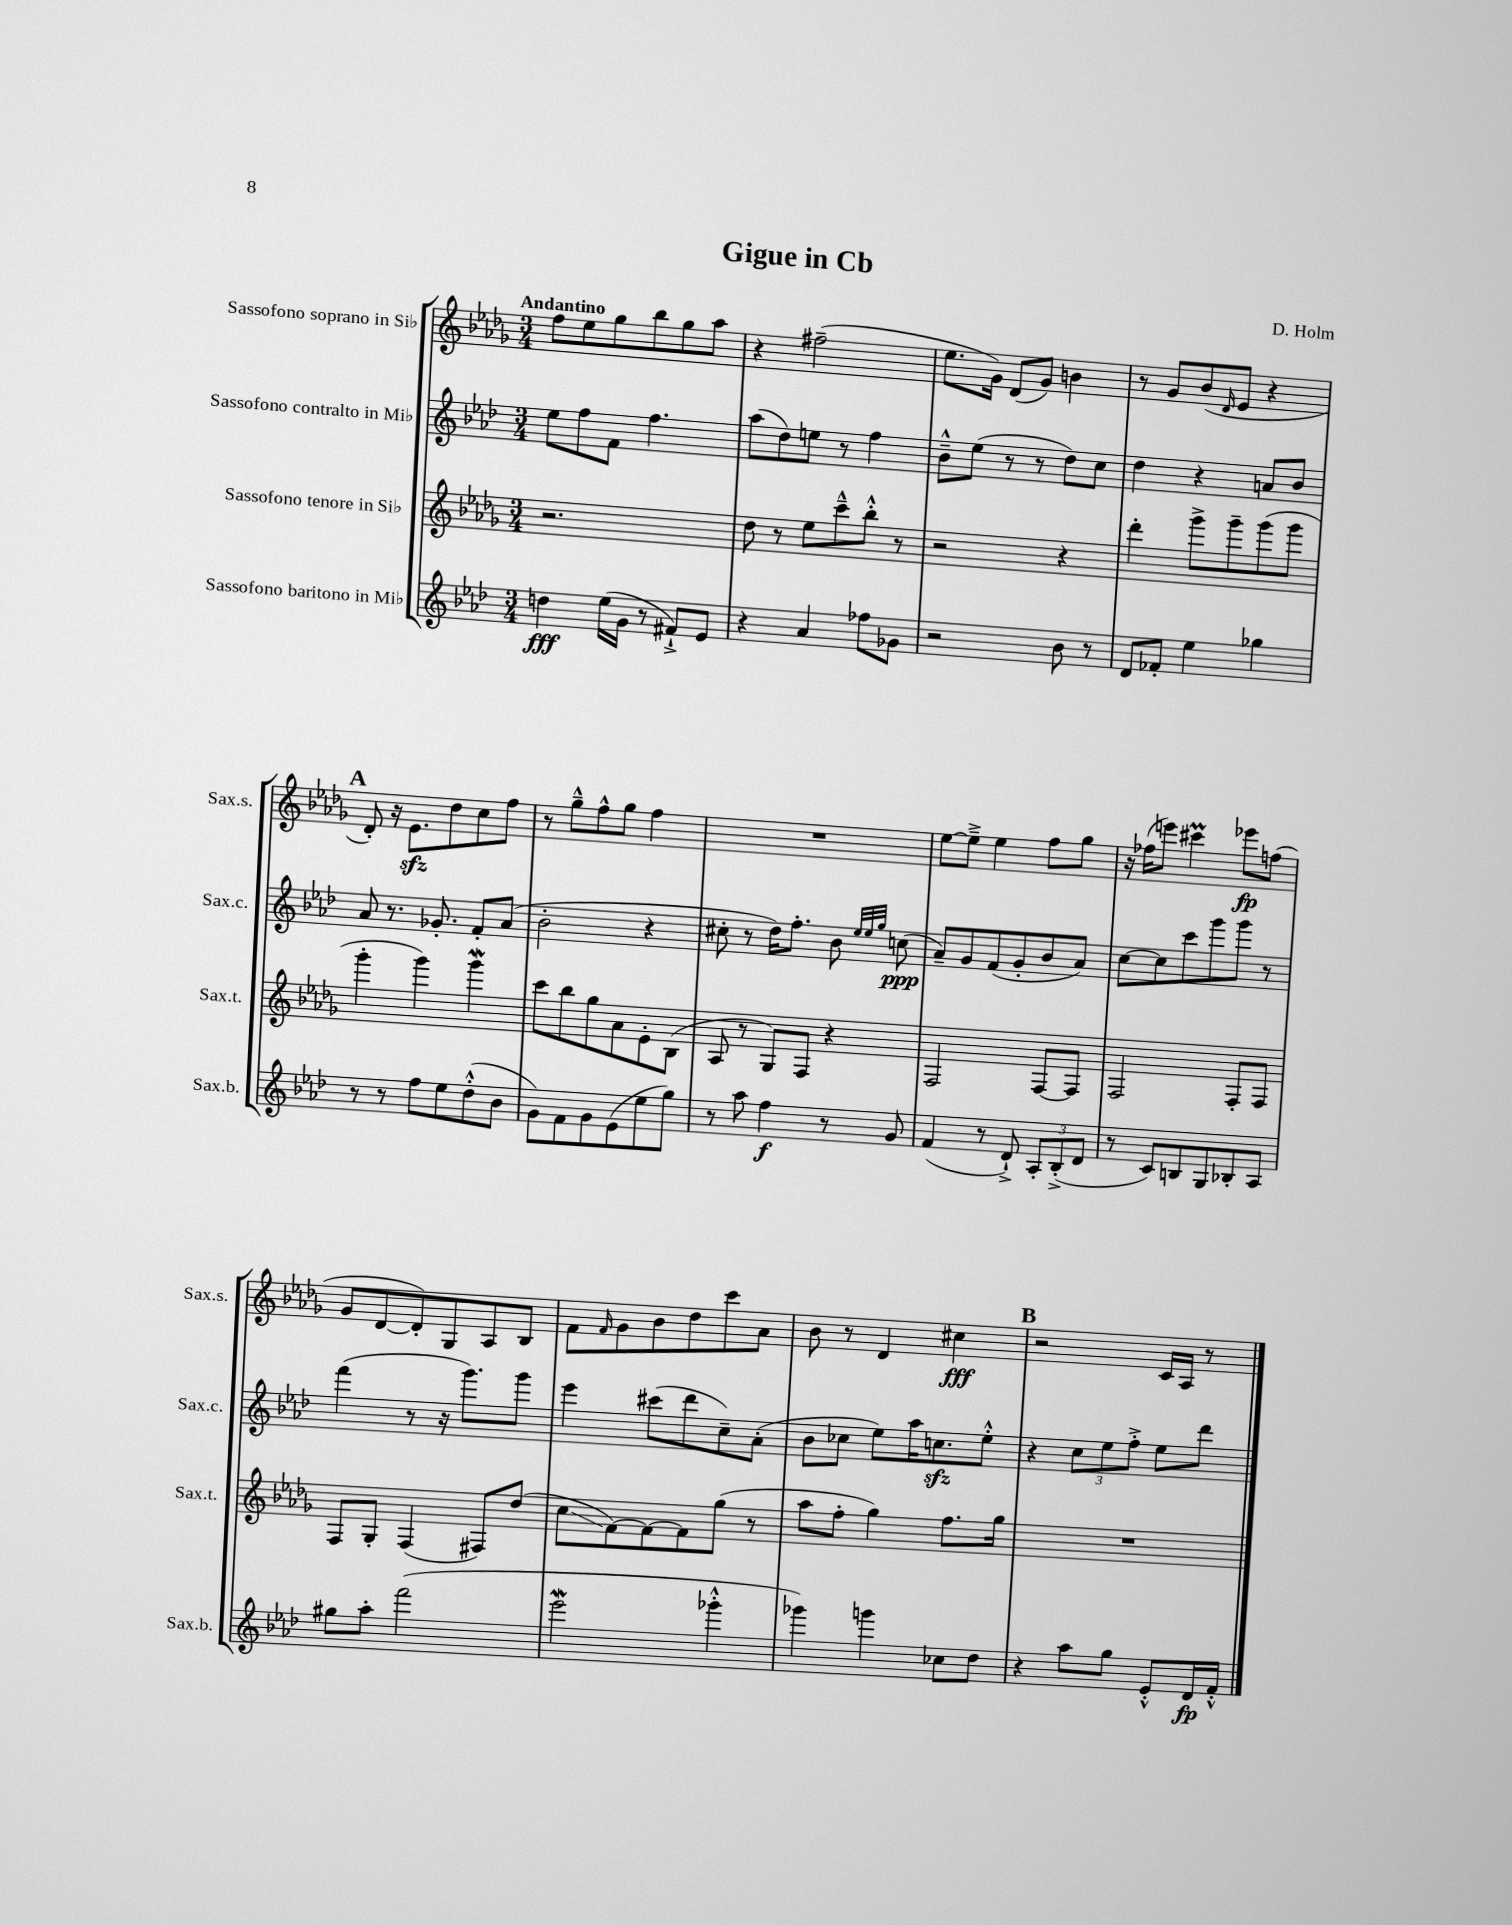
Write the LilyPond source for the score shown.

\header { title = "Gigue in Cb" composer = "D. Holm" }
<<
\new StaffGroup <<
\new Staff = "s0" \with { instrumentName = "Sassofono soprano in Sib" shortInstrumentName = "Sax.s." } {
    \clef treble \key des \major \numericTimeSignature \time 3/4 \tempo "Andantino"
    f''8 ees''8 ges''8 bes''8 ges''8 aes''8 |
    r4 fis''2--( |
    ees''8. ges'16) des'8( ges'8) b'4 |
    r8 ges'8 bes'8( \grace { des'16 } ees'8 r4 |
    \mark \markup { \bold "A" } des'8-.) r16 ees'8.\sfz des''8 c''8 f''8 |
    r8 ges''8---^ f''8-^ ges''8 f''4 |
    R2. |
    ees''8~ ees''8---> ees''4 f''8 ges''8 |
    r16 fes''16( e'''8) cis'''4\prall ees'''8\fp f''8( |
    ges'8 des'8~ des'8-.) ges8 aes8 bes8 |
    f'8 \grace { f'16 } ges'8 bes'8 des''8 c'''8 aes'8 |
    bes'8 r8 des'4 cis''4\fff |
    \mark \markup { \bold "B" } r2 c'16 aes16 r8 \bar "|." |
}
\new Staff = "s1" \with { instrumentName = "Sassofono contralto in Mib" shortInstrumentName = "Sax.c." } {
    \clef treble \key aes \major \numericTimeSignature \time 3/4
    ees''8 f''8 f'8 f''4. |
    aes''8( des''8) e''8 r8 f''4 |
    bes'8---^ ees''8( r8 r8 des''8) c''8 |
    des''4 r4 a'8 bes'8 |
    \mark \markup { \bold "A" } aes'8 r8. ges'8.-. f'8-. aes'8( |
    bes'2-. r4 |
    cis''8-. r8 des''16) f''8.-. bes'8 \grace { ees''32 ees''32 g''32 } c''8\ppp( |
    aes'8--) g'8 f'8( g'8-. bes'8 aes'8) |
    c''8~ c''8 c'''8 g'''8 g'''8 r8 |
    f'''4( r8 r16 g'''8.) g'''8 |
    ees'''4 cis'''8( des'''8 c''8--) aes'8-.( |
    bes'8 ces''8 ees''8) aes''16 c''8.\sfz ees''8-.-^ |
    \mark \markup { \bold "B" } r4 \tuplet 3/2 { c''8 ees''8 f''8-.-> } ees''8 des'''8 \bar "|." |
}
\new Staff = "s2" \with { instrumentName = "Sassofono tenore in Sib" shortInstrumentName = "Sax.t." } {
    \clef treble \key des \major \numericTimeSignature \time 3/4
    r2. |
    des''8 r8 ees''8 c'''8---^ bes''8-.-^ r8 |
    r2 r4 |
    des'''4-. ges'''8-> ges'''8-- ges'''8( ges'''8 |
    \mark \markup { \bold "A" } ges'''4-. ges'''4) ges'''4\mordent |
    c'''8 bes''8 ges''8 aes'8 ees'8-. bes8( |
    aes8 r8 ges8) f8 r4 |
    f2 f8~ f8 |
    f2 f8-. f8 |
    f8 ges8-. f4( fis8) des''8( |
    c''8\glissando f'8~) f'8~ f'8 ges''8( r8 |
    aes''8 f''8-. ges''4) f''8. ges''16 |
    \mark \markup { \bold "B" } R2. \bar "|." |
}
\new Staff = "s3" \with { instrumentName = "Sassofono baritono in Mib" shortInstrumentName = "Sax.b." } {
    \clef treble \key aes \major \numericTimeSignature \time 3/4
    d''4\fff ees''16( g'16 r8 fis'8-!->) ees'8 |
    r4 aes'4 fes''8 ges'8 |
    r2 bes'8 r8 |
    des'8 fes'8-. ees''4 ges''4 |
    \mark \markup { \bold "A" } r8 r8 f''8 ees''8 des''8-.-^( bes'8 |
    g'8) f'8 g'8 ees'8( ees''8 g''8) |
    r8 aes''8 f''4\f r8 g'8 |
    f'4( r8 des'8-!->) \tuplet 3/2 { aes8-. bes8-.->( des'8 } |
    r8 c'8) b8 g8 bes8-. aes8 |
    gis''8 aes''8-. f'''2( |
    ees'''2\mordent ges'''4-.-^ |
    ges'''4) g'''4 ces''8 des''8 |
    \mark \markup { \bold "B" } r4 aes''8 g''8 ees'8-.-^ des'16\fp f'16-.-^ \bar "|." |
}
>>
>>
\layout { \context { \Score \remove "Bar_number_engraver" } }
